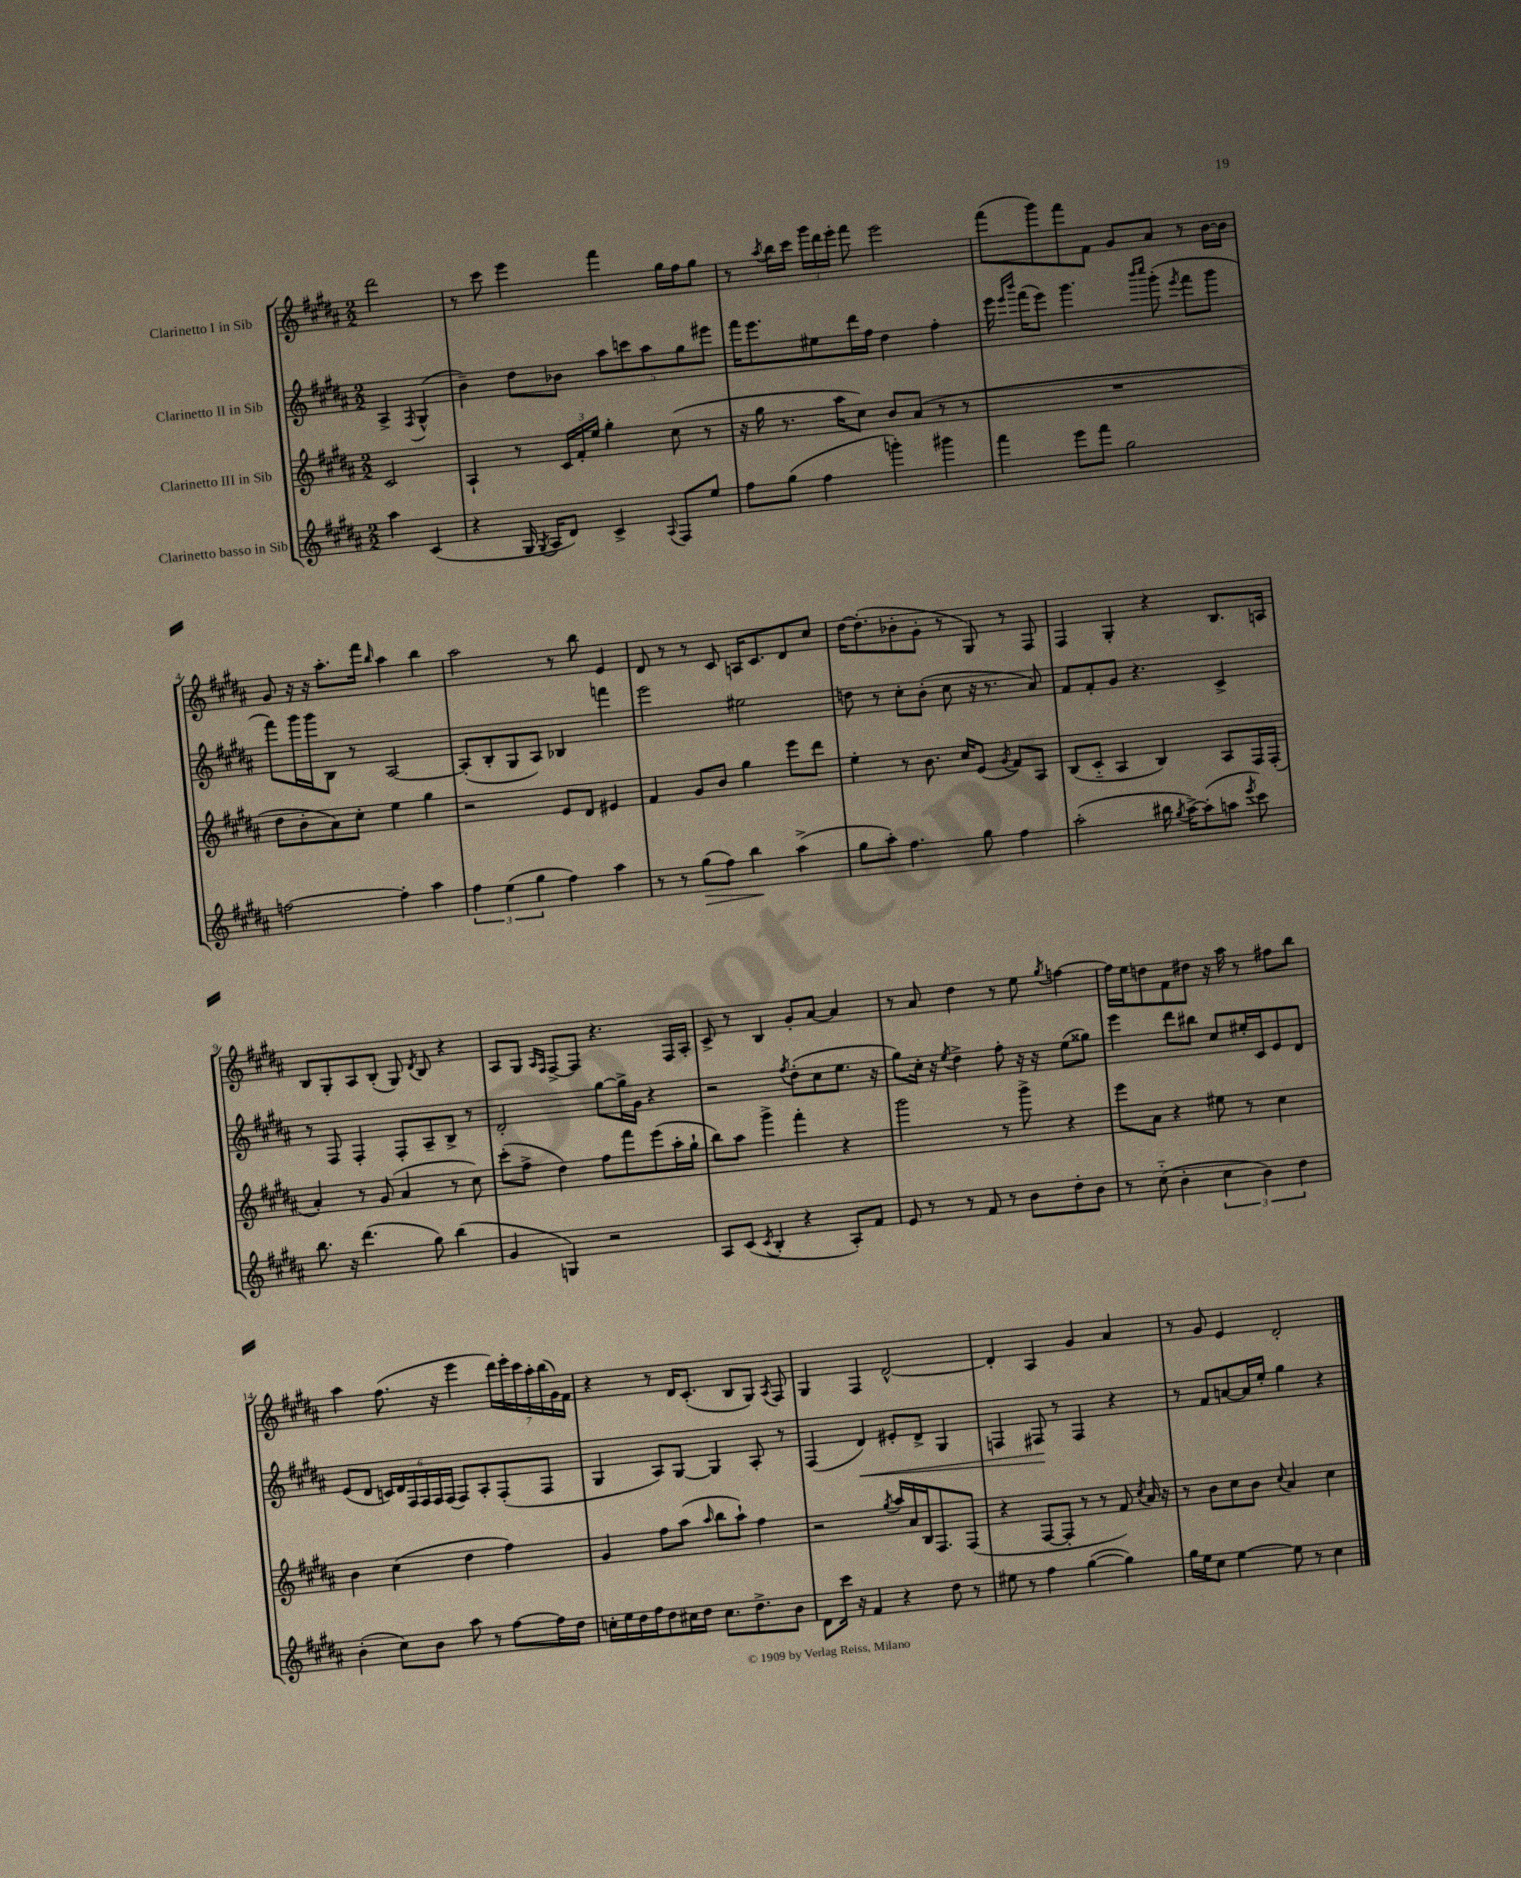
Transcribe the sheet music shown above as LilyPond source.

<<
\new StaffGroup <<
\new Staff = "s0" \with { instrumentName = "Clarinetto I in Sib" } {
    \clef treble \key b \major \numericTimeSignature \time 2/2 \partial 2
    \autoBeamOff dis'''2 |
    r8 cis'''8 e'''4 fis'''4 gis''16[ fis''16 gis''8] |
    r8 \acciaccatura { ais''8 } b''16[ cis'''16] \tuplet 3/2 { gis'''16[ dis'''16 e'''16]-. } fis'''8 e'''2 |
    fis'''8[( gis'''8) fis'''8 fis'8] gis'8[ ais'8] r8 b'16[~ b'16] |
    gis'8 r16 r16 ais''8.[-. fis'''16] \grace { b''16 } ais''4 b''4 |
    ais''2 r8 b''8 e'4 |
    dis'8 r8 r8 cis'8 a16[ cis'8. dis'8 cis''8] |
    dis''16[~ dis''8.-.( bes'8-. gis'8]-. r8 gis8) r8 fis8 |
    fis4 gis4-. r4 b8.[ a16] |
    b8[ gis8-. ais8 b8]-.( gis8) \acciaccatura { dis'8 } b8 r4 |
    ais8[ gis8] \grace { ais16[ fis16] } fis8[~-> fis8] r4. fis16[ ais16]-. |
    cis'8-> r8 b4 gis'8[-. ais'8]~ ais'4 |
    r8 ais'8 dis''4 r8 e''8 \acciaccatura { gis''8 } f''4~ |
    f''16[ e''16 d''8 fis'8 dis''8] r16 ais''16 r8 fis''8[ b''8] |
    ais''4 fis''8.( r16 e'''4 \tuplet 7/4 { dis'''16[) e'''16-. cis'''16 ais''16-. b''16( gis'16) fis'16] } |
    r4 r8 dis'16[ cis'8.]-.( b8[ gis8]) \acciaccatura { ais8 } fis8 |
    gis4 fis4 dis'2~-^ |
    dis'4-. ais4 gis'4 ais'4 |
    r8 gis'8 e'4 dis'2-. \bar "|." |
}
\new Staff = "s1" \with { instrumentName = "Clarinetto II in Sib" } {
    \clef treble \key b \major \numericTimeSignature \time 2/2 \partial 2
    \autoBeamOff ais4-> \acciaccatura { fis8 } gis4-^( |
    b'4--) dis''8[ bes'8] \tuplet 5/4 { ais''8[ c'''8 ais''8 gis''8 eis'''8] } |
    fis'''16[ e'''8. eis''8 dis'''16 fis''16] dis''4 fis''4-. |
    e'''16 \grace { e'''16[ b'''16] } fis'''16[( e'''8]) gis'''4. \grace { b'''16[ cis''''16] } gis'''8-.( \acciaccatura { e'''8 } fis'''8[ gis'''8] |
    fis'''8[) gis'''16 gis'''16 b8] r8 ais2~ |
    ais8[-.( b8-. gis8 ais8]) bes4 f'''4 |
    e'''2 eis''2 |
    d''8 r8 cis''8[-. b'8]-.( cis''8 r16 r8. ais'8) |
    fis'8[ fis'8-. gis'8] r4. cis'4-> |
    r8 fis8 fis4-. fis8[-. ais8-- b8]-> r8 |
    dis'2-. gis''8[~ gis''16-> gis'16] r4 |
    r2 \acciaccatura { fis''8 } dis''8[-.( cis''8 e''8.] r16 |
    gis''8[) cis''16]-. r16 \acciaccatura { e''8 } dis''4-> fis''8-. r16 r16 e''8[( gisis''8]) |
    e'''4 dis'''8[ bis''8] cis''8[ eis''16-. cis'16 e'8 dis'8] |
    e'8[( dis'8] \tuplet 6/4 { c'16[) dis'16 fis16 fis16 fis16 fis16]( } fis8[) ais8-. fis8-.( fis8] |
    gis4 ais8[) gis8]~ gis4 ais8-. r8 |
    fis4( dis'4\<) eis'8[-. dis'8]-> gis4 |
    f4 fis8\! r8 fis4 r4 |
    r8 fis'8[ a'8~ a'16 e''16]-. gis''4 r4 \bar "|." |
}
\new Staff = "s2" \with { instrumentName = "Clarinetto III in Sib" } {
    \clef treble \key b \major \numericTimeSignature \time 2/2 \partial 2
    \autoBeamOff cis'2 |
    ais4-! r8 \tuplet 3/2 { cis'16[ fis'16-. e''16] } gis''4-. cis''8( r8 |
    r16 gis''16 r8. ais''16[ cis''8]) b'8[ ais'8]( r8 r8 |
    R1 |
    dis''8[ b'8-. ais'8) cis''8]-. e''4 gis''4 |
    r2 e'8[ dis'8] eis'4 |
    fis'4 gis'8[ b'8] gis''4 e'''8[ dis'''8] |
    e''4-. r8 b'8. cis''16[ e'8]( \acciaccatura { gis'8 } fis'8[) ais8] |
    b8[( cis'8]-_ ais4 b4) ais8[ fis16 fis16]-.( |
    ais'4-.) r8 gis'8( ais'4 r8 cis''8) |
    cis'''8[-.( fis''8]-> dis''4) fis''8[ fis'''8 e'''8( ais''16-. gis''16]-! |
    b''8[) ais''8] gis'''4-> fis'''4-. r4 |
    gis'''2 r8 gis'''8-> r4 |
    e'''8[ ais'8] r4 eis''8 r8 cis''4 |
    b'4 cis''4( dis''4 fis''4) |
    gis'4 fis''8[ ais''8]( \grace { ais''16 } b''8[ ais''8]-!) fis''4 |
    r2 \acciaccatura { gis''8 } ais''16[ ais'16 b16 fis8. fis8]( |
    r4 fis8[~ fis8]-. r8 r8 fis'8) \acciaccatura { cis''8 } ais'16 r16 |
    r8 b'8[ cis''8 b'8] \appoggiatura { cis''8 } ais'4 cis''4 \bar "|." |
}
\new Staff = "s3" \with { instrumentName = "Clarinetto basso in Sib" } {
    \clef treble \key b \major \numericTimeSignature \time 2/2 \partial 2
    \autoBeamOff ais''4 cis'4( |
    r4 gis16 \acciaccatura { gis8 } ais16[ dis'8]) cis'4-> \appoggiatura { ais8 } fis8[ e''8] |
    fis''8[ gis''8]( fis''4 g'''4-.) gis'''4 |
    fis'''4 e'''8[ fis'''8] gis''2 |
    f''2~ f''4-. ais''4 |
    \tuplet 3/2 { fis''4 e''4( gis''4 } fis''4) ais''4 |
    r8 r8 gis''8[\>( fis''8]) b''4\! ais''4->( |
    gis''8[ ais''8]-.) fis''4. gis''8 fis''4 |
    ais''2-.( bis''16 \acciaccatura { gis''8 } ais''16[~->) ais''8-.( a''8] \acciaccatura { e'''8 } cis'''8) |
    b''8. r16 dis'''4.( gis''8) b''4( |
    gis'4 g4) r2 |
    ais8[ cis'8]( \acciaccatura { cis'8 } b4-. r4 ais8[-.) fis'8] |
    e'8 r8 r8 fis'8 r8 b'8[ dis''8-. b'8] |
    r8 cis''8-_( b'4-. \tuplet 3/2 { cis''4 b'4) dis''4 } |
    b'4-.( cis''8[) b'8] ais''8 r8 fis''8[~ fis''16 dis''16] |
    c''16[-. e''16 dis''16 fis''16 dis''8 cis''16 dis''16] cis''8.[ dis''8.-> b'8] |
    dis'8[ cis'''16] r16 fis'4 r4 dis''8 r8 |
    eis''8 r8 fis''4 gis''4~( gis''4) |
    gis''16[ e''16 cis''8] e''4~ e''8 r8 cis''4 \bar "|." |
}
>>
>>
